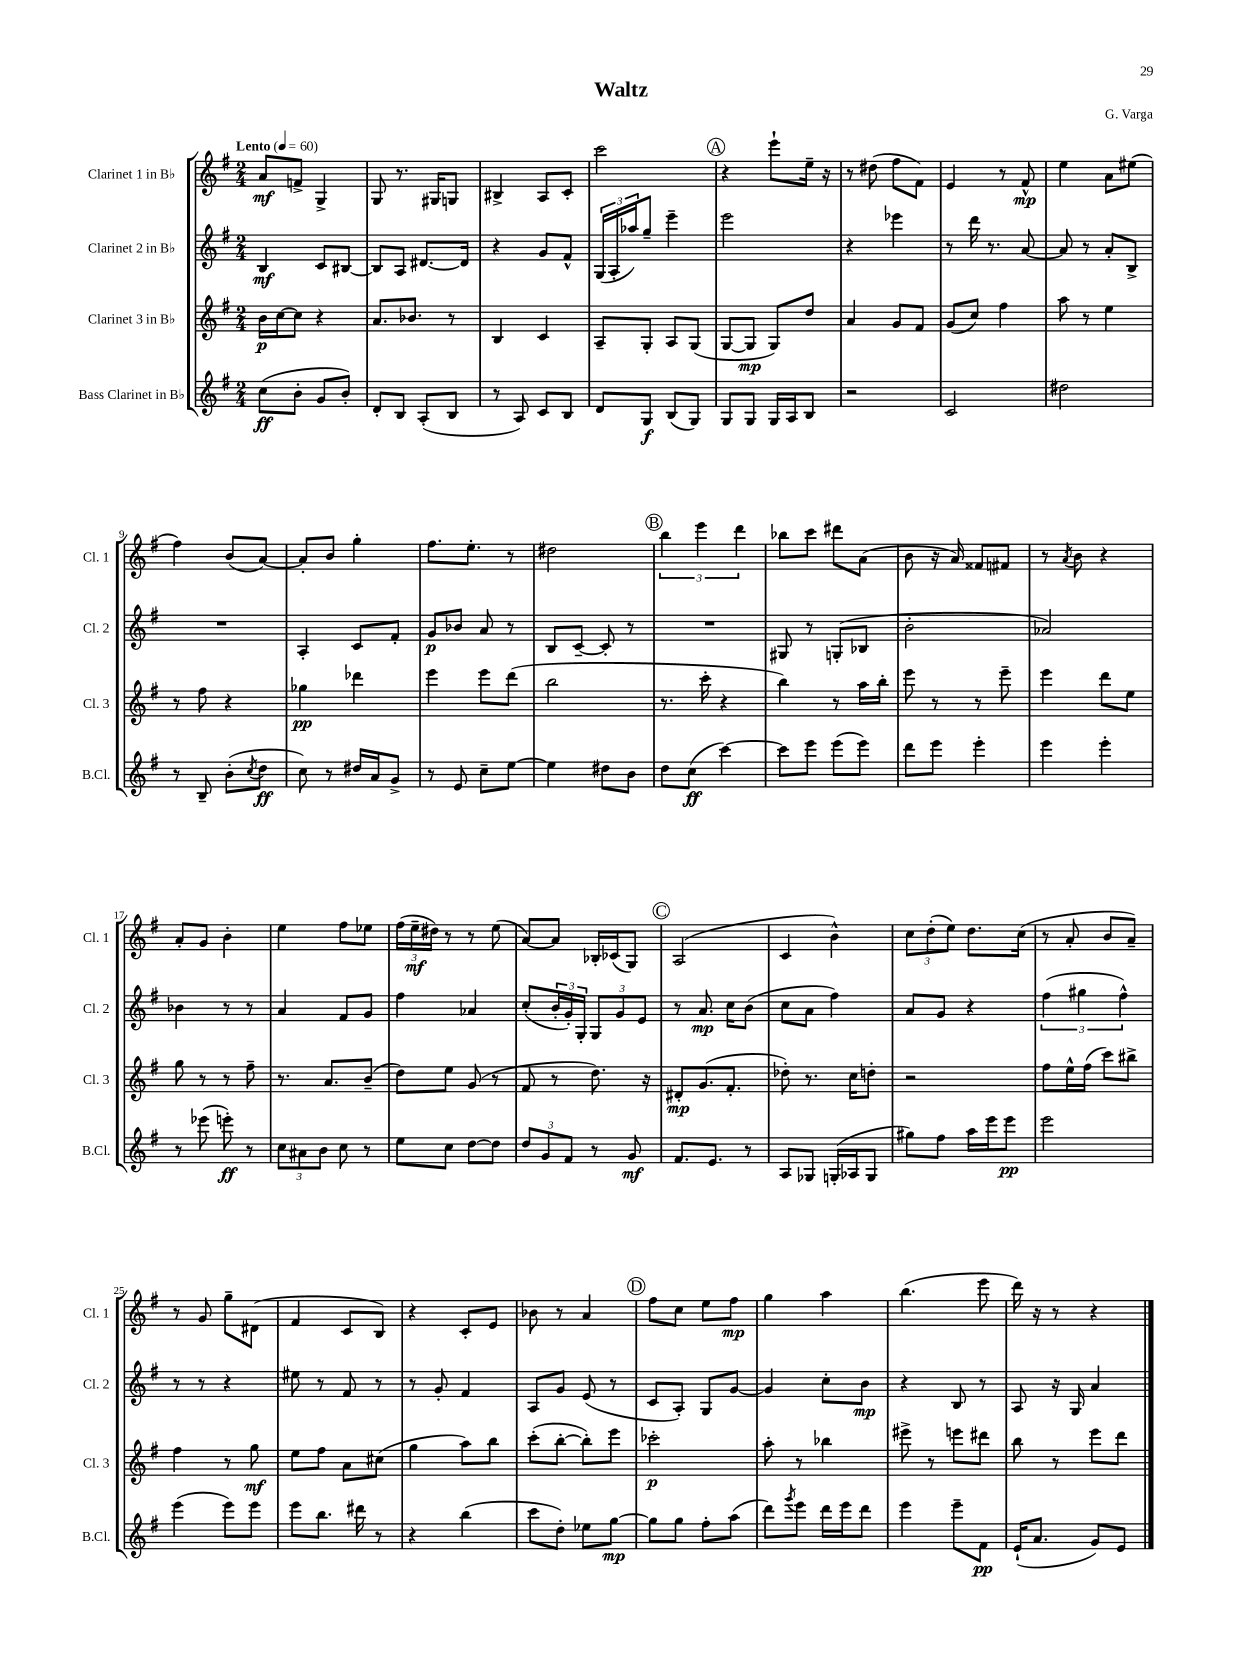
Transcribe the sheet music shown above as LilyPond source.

\header { title = "Waltz" composer = "G. Varga" }
<<
\new StaffGroup <<
\new Staff = "s0" \with { instrumentName = "Clarinet 1 in Bb" shortInstrumentName = "Cl. 1" } {
    \clef treble \key g \major \numericTimeSignature \time 2/4 \tempo "Lento" 4 = 60
    a'8\mf f'8-> g4-> |
    g8 r8. gis16 g8 |
    bis4-> a8 c'8-. |
    c'''2 |
    \mark \markup { \circle "A" } r4 e'''8-! e''16-- r16 |
    r8 dis''8( fis''8 fis'8) |
    e'4 r8 fis'8-^\mp |
    e''4 a'8 eis''8( |
    fis''4) b'8( a'8~) |
    a'8-. b'8 g''4-. |
    fis''8. e''8.-. r8 |
    dis''2 |
    \mark \markup { \circle "B" } \tuplet 3/2 { b''4 e'''4 d'''4 } |
    bes''8 c'''8 dis'''8 a'8( |
    b'8 r16 a'16) fisis'8 fis'8 |
    r8 \acciaccatura { a'8 } b'8 r4 |
    a'8-. g'8 b'4-. |
    e''4 fis''8 ees''8 |
    \tuplet 3/2 { fis''16( e''16--\mf dis''16) } r8 r8 e''8( |
    a'8~) a'8 bes16-. ces'16( g8) |
    \mark \markup { \circle "C" } a2( |
    c'4 b'4-^) |
    \tuplet 3/2 { c''8 d''8-.( e''8) } d''8. c''16( |
    r8 a'8-. b'8 a'8--) |
    r8 g'8 g''8-- dis'8( |
    fis'4 c'8 b8) |
    r4 c'8-. e'8 |
    bes'8 r8 a'4 |
    \mark \markup { \circle "D" } fis''8 c''8 e''8 fis''8\mp |
    g''4 a''4 |
    b''4.( e'''8 |
    d'''16) r16 r8 r4 \bar "|." |
}
\new Staff = "s1" \with { instrumentName = "Clarinet 2 in Bb" shortInstrumentName = "Cl. 2" } {
    \clef treble \key g \major \numericTimeSignature \time 2/4
    b4\mf c'8 bis8~ |
    bis8 a8 dis'8.~ dis'16 |
    r4 g'8 fis'8-^ |
    \tuplet 3/2 { g16( a16-. aes''16) } g''8-- e'''4-- |
    \mark \markup { \circle "A" } e'''2 |
    r4 ees'''4 |
    r8 d'''16 r8. a'8~ |
    a'8 r8 a'8-. b8-> |
    R2 |
    a4-. c'8 fis'8-. |
    g'8\p bes'8 a'8 r8 |
    b8 c'8~-- c'8-. r8 |
    \mark \markup { \circle "B" } R2 |
    gis8 r8 g8-.( bes8 |
    b'2-. |
    aes'2) |
    bes'4 r8 r8 |
    a'4 fis'8 g'8 |
    fis''4 aes'4 |
    c''8-.( \tuplet 3/2 { b'16-. g'16-.) g16-. } \tuplet 3/2 { g8 g'8 e'8 } |
    \mark \markup { \circle "C" } r8 a'8.\mp c''16 b'8( |
    c''8 a'8 fis''4) |
    a'8 g'8 r4 |
    \tuplet 3/2 { fis''4( gis''4 fis''4-^) } |
    r8 r8 r4 |
    eis''8 r8 fis'8 r8 |
    r8 g'8-. fis'4 |
    a8 g'8 e'8( r8 |
    \mark \markup { \circle "D" } c'8 a8-.) g8 g'8~ |
    g'4 c''8-. b'8\mp |
    r4 b8 r8 |
    a8 r16 g16 a'4 \bar "|." |
}
\new Staff = "s2" \with { instrumentName = "Clarinet 3 in Bb" shortInstrumentName = "Cl. 3" } {
    \clef treble \key g \major \numericTimeSignature \time 2/4
    b'16\p c''16~ c''8 r4 |
    a'8. bes'8. r8 |
    b4 c'4 |
    a8-- g8-. a8 g8( |
    \mark \markup { \circle "A" } g8~ g8\mp g8) d''8 |
    a'4 g'8 fis'8 |
    g'8( c''8) fis''4 |
    a''8 r8 e''4 |
    r8 fis''8 r4 |
    ges''4\pp des'''4 |
    e'''4 e'''8 d'''8( |
    b''2 |
    \mark \markup { \circle "B" } r8. c'''16-. r4 |
    b''4) r8 a''16 b''16-. |
    e'''8 r8 r8 e'''8-- |
    e'''4 d'''8 e''8 |
    g''8 r8 r8 fis''8-- |
    r8. a'8. b'8--( |
    d''8) e''8 g'8( r8 |
    fis'8 r8 d''8.) r16 |
    \mark \markup { \circle "C" } dis'8-.\mp g'8.( fis'8.-. |
    des''8-.) r8. c''16 d''8-. |
    r2 |
    fis''8 e''16-^ fis''16( c'''8) bis''8-> |
    fis''4 r8 g''8\mf |
    e''8 fis''8 a'8 cis''8( |
    g''4 a''8) b''8 |
    c'''8-.( b''8~-. b''8-.) e'''8 |
    \mark \markup { \circle "D" } ces'''2-.\p |
    a''8-. r8 bes''4 |
    eis'''8-> r8 e'''8 dis'''8 |
    b''8 r8 e'''8 d'''8 \bar "|." |
}
\new Staff = "s3" \with { instrumentName = "Bass Clarinet in Bb" shortInstrumentName = "B.Cl." } {
    \clef treble \key g \major \numericTimeSignature \time 2/4
    c''8\ff( b'8-. g'8 b'8-.) |
    d'8-. b8 a8-.( b8 |
    r8 a8) c'8 b8 |
    d'8 g8\f b8( g8) |
    \mark \markup { \circle "A" } g8 g8 g16 a16 b8 |
    r2 |
    c'2 |
    dis''2 |
    r8 b8-- b'8-.( \acciaccatura { c''8 } d''8\ff |
    c''8) r8 dis''16 a'16 g'8-> |
    r8 e'8 c''8-- e''8~ |
    e''4 dis''8 b'8 |
    \mark \markup { \circle "B" } d''8 c''8\ff( c'''4~) |
    c'''8 e'''8 e'''8( e'''8) |
    d'''8 e'''8 e'''4-. |
    e'''4 e'''4-. |
    r8 ees'''8( e'''8-.\ff) r8 |
    \tuplet 3/2 { c''8 ais'8 b'8 } c''8 r8 |
    e''8 c''8 d''8~ d''8 |
    \tuplet 3/2 { d''8 g'8 fis'8 } r8 g'8\mf |
    \mark \markup { \circle "C" } fis'8. e'8. r8 |
    a8 ges8 g16-.( aes16 g8 |
    gis''8) fis''8 a''16 e'''16 e'''8\pp |
    e'''2 |
    e'''4( e'''8) e'''8 |
    e'''8 b''8. dis'''16 r8 |
    r4 b''4( |
    c'''8 d''8-.) ees''8 g''8~\mp |
    \mark \markup { \circle "D" } g''8 g''8 fis''8-. a''8( |
    d'''8) \acciaccatura { g'''8 } e'''8 d'''16 e'''16 d'''8 |
    e'''4 e'''8-- fis'8\pp |
    e'16-!( a'8. g'8) e'8 \bar "|." |
}
>>
>>
